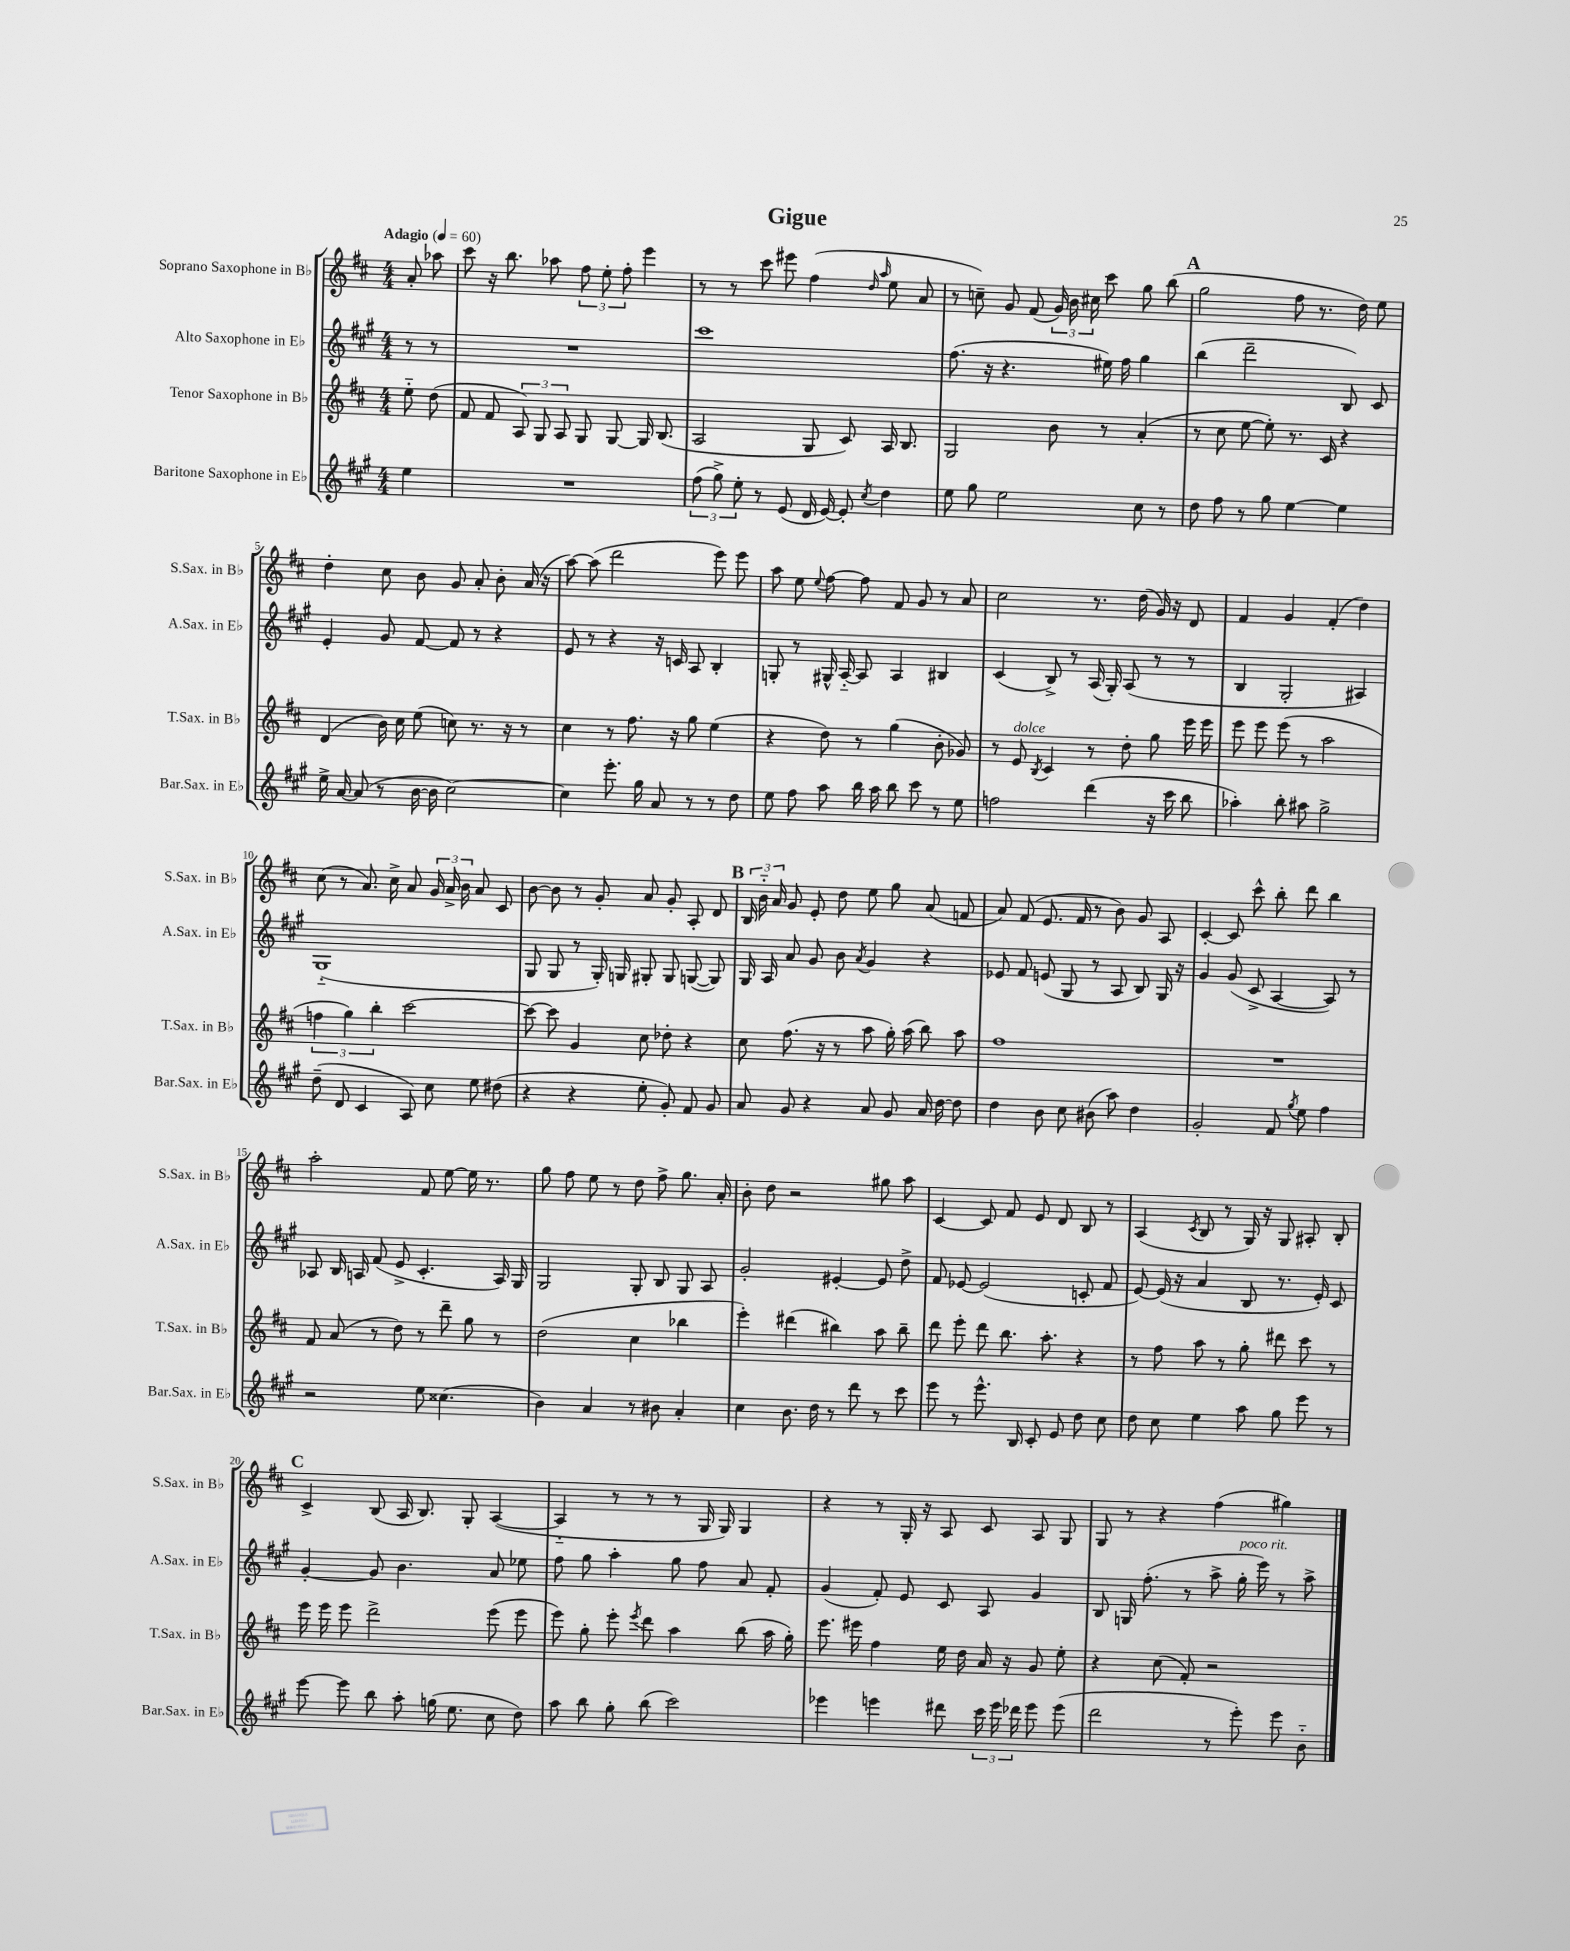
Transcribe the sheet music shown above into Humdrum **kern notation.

**kern	**kern	**kern	**kern
*staff4	*staff3	*staff2	*staff1
*clefG2	*clefG2	*clefG2	*clefG2
*k[f#c#g#]	*k[f#c#]	*k[f#c#g#]	*k[f#c#]
*M4/4	*M4/4	*M4/4	*M4/4
*MM60	*MM60	*MM60	*MM60
4ee	8ee'~	8r	8a'
.	(8dd	8r	8aa-
=	=	=	=
1r	8f#	1r	8ccc#
.	8f#	.	16r
.	.	.	8.bb
.	12A)	.	.
.	12G	.	.
.	.	.	8aa-
.	12A	.	.
.	8G	.	12ff#
.	.	.	12ee'
.	[8G	.	.
.	.	.	12ff#'
.	16G]	.	4eee
.	(8.B	.	.
=	=	=	=
(12ff#	2A	1ccc#	8r
12gg#^)	.	.	.
.	.	.	8r
12ee'	.	.	.
8r	.	.	8ccc#
(8e	.	.	8eee#
16d	8G	.	(4ff#
[16e)	.	.	.
8e']	8c#)	.	.
.	.	.	16qqdd
8qcc#	.	.	16qqaa
4dd	16A	.	8ee
.	8.B	.	.
.	.	.	8a
=	=	=	=
8ee	2G	(8.ff#	8r
8gg#	.	.	8cc~)
.	.	16r	.
2ee	.	4.r	8g
.	.	.	(8f#
.	8b	.	24g)
.	.	.	24b
.	.	.	24cc#
.	8r	16ee#)	8ccc#
.	.	16ff#	.
8cc#	(4a'	4gg#	8gg
8r	.	.	(8bb
=	=	=	=
8dd	8r	(4bb	2gg
8ff#	8cc#	.	.
8r	[8ee	2ddd~	.
8gg#	8ee'])	.	.
[4ee	8.r	.	8ff#
.	.	.	8.r
.	16c#	.	.
4ee]	4r	8B)	.
.	.	.	16dd)
.	.	8c#	8ee
=	=	=	=
16ee^	(4d	4e'	4dd'
[16a	.	.	.
(8a]	.	.	.
8r	16b)	8g#	8cc#
.	16cc#	.	.
[16b	(8ee	[8f#	8b
16b]	.	.	.
[2cc#)	8cc)	8f#]	8g
.	8.r	8r	8a'
.	.	4r	8b'
.	16r	.	.
.	8r	.	(16a
.	.	.	16r
=	=	=	=
4cc#]	4cc#	8e	[8aa)
.	.	8r	(8aa]
8.eee'	8r	4r	2ddd
.	8.ff#	.	.
16gg#	.	.	.
8a	.	16r	.
.	16r	16c	.
8r	8gg	8A	.
8r	(4ee	4B'	8eee)
8dd	.	.	8eee
=	=	=	=
8ee	4r	8G'	8aa
8ff#	.	8r	8ee
.	.	.	8qqee
8aa	8dd)	16G#^^	[8ff#
.	.	[16A'~	.
16bb	8r	8A]	8ff#]
16aa	.	.	.
8bb	(4gg	4A	8f#
8ccc#	.	.	8g
8r	8b'	4B#	8r
8ee	8g-)	.	8a
=	=	=	=
2ff	8r	(4c#	2cc#
.	8e	.	.
.	8qB	.	.
.	4c#	8B^)	.
.	.	8r	.
(4ddd	8r	(16A	8.r
.	.	16G#')	.
.	8dd'	(8A	.
.	.	.	(16dd
16r	8gg	8r	16g)
16ccc#	.	.	16r
8bb	16eee	8r	8d
.	16eee	.	.
=	=	=	=
4aa-')	8eee	4B	4f#
.	8eee	.	.
8bb'	(8eee	2G#'	4g
8aa#	8r	.	.
2gg#^	2aa	.	(4f#'
.	.	4A#)	4dd)
=	=	=	=
(8dd~	6ff	(1G#'~	(8cc#
8d	.	.	8r
.	6gg)	.	.
4c#	.	.	8.a)
.	6bb'	.	.
.	.	.	16cc#^
8A)	[2ccc#	.	8a
8cc#	.	.	24g
.	.	.	24a^
.	.	.	24b
8ee	.	.	8a
(8dd#	.	.	8c#
=	=	=	=
4r	8ccc#_	8G#	[8b
.	8ccc#]	8G#	8b]
4r	4g	8r	8r
.	.	16G#')	8g'
.	.	16G	.
8ee'	8cc#	8G#'	8a
8g#')	8dd-'	8G#	8g'
8f#	4r	([8G	8A'
8g#	.	8G])	8d
=	=	=	=
8a	8cc#	16G#	24B
.	.	.	24b'~
.	.	16A	.
.	.	.	24a
8g#	(8.ff#	8a	8g
4r	.	8g#	8e'
.	16r	.	.
.	8r	8b	8dd
.	.	8qa	.
8a	8aa	4g#	8ee
8g#	16gg')	.	8gg
.	(16aa	.	.
16a	8bb)	4r	(8a
[16dd	.	.	.
8dd]	8aa	.	8f
=	=	=	=
4dd	1ff#	8e-	8a)
.	.	8f#	(8f#
8b	.	(8e	8.e
8cc#	.	8G#	.
.	.	.	16f#
(8b#	.	8r	8r
8aa)	.	8A	8b)
4dd	.	8B)	8g
.	.	16G#	8A
.	.	16r	.
=	=	=	=
2g#'	1r	4g#	[4c#'
.	.	(8g#	8c#]
.	.	8c#^	8ccc#^^
8f#	.	[4A	8bb'
8qgg#	.	.	.
8ee	.	.	8ddd
4ff#	.	8A])	4bb
.	.	8r	.
=	=	=	=
2r	8f#	8A-	2aa'
.	(8a	16B	.
.	.	16A	.
.	8r	(8f#	.
.	8dd)	8e^	.
8ee	8r	4.c#'	8f#
(4.cc##	8ddd~	.	[8ee
.	8gg	.	16ee]
.	.	.	8.r
.	8r	16A)	.
.	.	16G#	.
=	=	=	=
4b)	(2dd	2G#	8gg
.	.	.	8ff#
4a	.	.	8ee
.	.	.	8r
8r	4cc#	8G#'	8dd
8b#	.	8B	8ff#^
4a'	4bb-	8G#	8.gg
.	.	8A	.
.	.	.	16a'
=	=	=	=
4cc#	4eee')	2g#'	8b'
.	.	.	8dd
8.b	(4ddd#	.	2r
16dd	.	.	.
8r	4bb#)	[4e#'	.
8ddd	.	.	.
8r	8aa	8e#]	8gg#
8ccc#	8bb#~	8dd^	8aa
=	=	=	=
8eee	8ddd	8f#	[4c#
8r	8eee'	[8e-	.
8.eee^^	8ddd	(2e-]	8c#]
.	8.bb	.	8f#
16B	.	.	.
8c#'	.	.	8e
.	8.aa'	.	.
8e	.	.	8d
8dd	4r	8c'	8B
8cc#	.	8f#	8r
=	=	=	=
8dd	8r	[8e)	(4A
8cc#	8ff#	(16e]	.
.	.	16r	.
.	.	.	8qc#
4ee	8aa	4a	8B
.	8r	.	8r
8aa	8gg'	8B	16G)
.	.	.	16r
8gg#	8ddd#	8.r	8G
8eee	8ccc#	.	8A#'
.	.	16e')	.
8r	8r	8c#	8B'
=	=	=	=
[8eee	16eee	[4g#'	4c#^
.	16eee	.	.
8eee]	8eee	.	.
8bb	2ddd^	8g#]	(8B
8aa'	.	4.b	16A
.	.	.	8.B)
(16gg	.	.	.
8.ee	.	.	.
.	.	.	8G'
8cc#	(8eee	8a	([4A
8dd)	8eee	8ee-	.
=	=	=	=
8aa	8eee)	8ff#	4A'~]
8bb	8gg'	8gg#	.
8gg#'	8eee'	4aa'	8r
.	8qeee	.	.
(8bb	8ddd	.	8r
2ccc#)	4aa	8gg#	8r
.	.	8ff#	16G
.	.	.	16G)
.	(8bb	8a	4G
.	16aa	8f#'	.
.	16gg')	.	.
=	=	=	=
4eee-	8.eee	(4g#	4r
.	16eee#	.	.
4eee	4ff#	8f#')	8r
.	.	8e	16G'
.	.	.	16r
8ddd#	16ee	8c#	8A
.	16dd	.	.
24ccc#	16a	8A	8c#
24eee	.	.	.
.	16r	.	.
24ddd-	.	.	.
8eee	8g	4g#	8A
(8eee	8ee'	.	8G
=	=	=	=
2ddd	4r	8B	8G
.	.	16G	8r
.	.	(8.ff#'	.
.	(8cc#	.	4r
.	8f#')	8r	.
8r	2r	8aa^	(4ff#
8eee')	.	16gg#'	.
.	.	16eee)	.
8eee	.	8r	4gg#)
8b'~	.	8aa^	.
==	==	==	==
*-	*-	*-	*-
